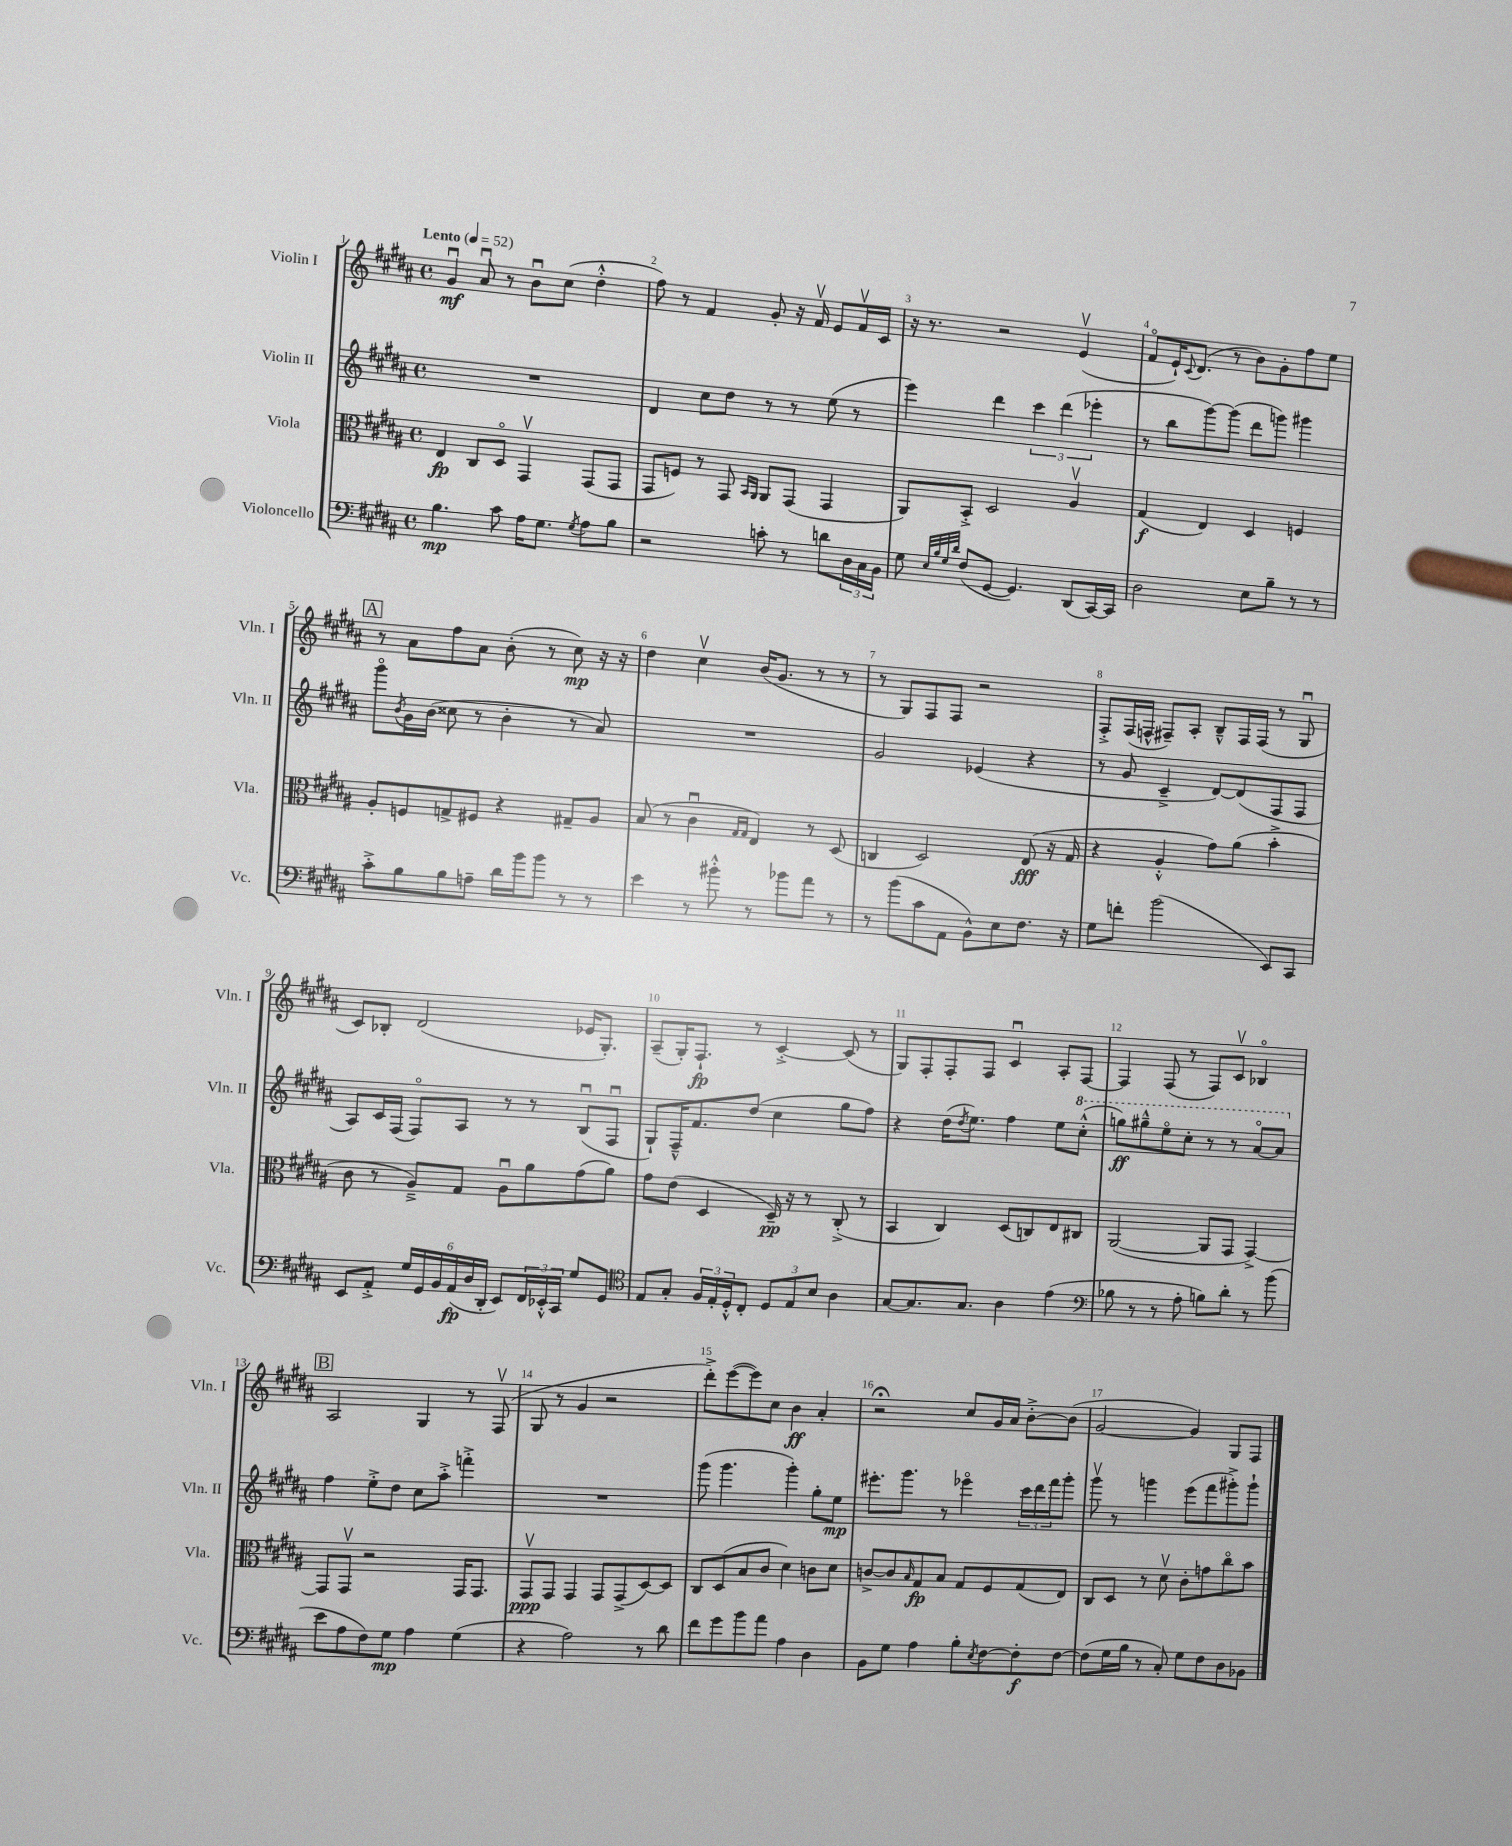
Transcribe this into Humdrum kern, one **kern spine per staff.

**kern	**dynam	**kern	**dynam	**kern	**dynam	**kern	**dynam
*part4	*part4	*part3	*part3	*part2	*part2	*part1	*part1
*staff4	*staff4	*staff3	*staff3	*staff2	*staff2	*staff1	*staff1
*I"Violoncello	*	*I"Viola	*	*I"Violin II	*	*I"Violin I	*
*I'Vc.	*	*I'Vla.	*	*I'Vln. II	*	*I'Vln. I	*
*clefF4	*	*clefC3	*	*clefG2	*	*clefG2	*
*k[f#c#g#d#a#]	*	*k[f#c#g#d#a#]	*	*k[f#c#g#d#a#]	*	*k[f#c#g#d#a#]	*
*M4/4	*	*M4/4	*	*M4/4	*	*M4/4	*
*met(c)	*	*met(c)	*	*met(c)	*	*met(c)	*
*MM52	*	*MM52	*	*MM52	*	*MM52	*
=1	=1	=1	=1	=1	=1	=1	=1
!	!	!	!	!	!	!LO:TX:a:B:t=Lento	!
4.B\	mp	4E/	fp	1r	.	4g#u/	mf
.	.	8C#/L	.	.	.	8a#u/	.
8c#\	.	8D#/J	.	.	.	8r	.
16A#\KL	.	4GG#v/	.	.	.	8bu\L	.
8.G#\J	.	.	.	.	.	.	.
.	.	.	.	.	.	(8cc#\J	.
8qG#/	.	.	.	.	.	.	.
8A#\L	.	(8GG#/L	.	.	.	4dd#'^^\	.
8B\J	.	8GG#/J	.	.	.	.	.
=2	=2	=2	=2	=2	=2	=2	=2
2r	.	8GG#/L	.	4d#/	.	8ff#\)	.
.	.	8Fn/J)	.	.	.	8r	.
.	.	8r	.	8cc#\L	.	4f#/	.
.	.	8GG#/	.	8dd#\J	.	.	.
.	.	16qqBB/LL	.	.	.	.	.
.	.	16qqAA#/JJ	.	.	.	.	.
8cn'\	.	8AA#/L	.	8r	.	8g#'/	.
8r	.	(8GG#/J	.	8r	.	16r	.
.	.	.	.	.	.	16f#v/	.
8dn\L	.	4GG#/	.	(8ee\	.	8e/L	.
24D#\L	.	.	.	8r	.	16f#v/L	.
24C#\	.	.	.	.	.	.	.
.	.	.	.	.	.	16c#/JJ	.
24BB\JJ	.	.	.	.	.	.	.
=3	=3	=3	=3	=3	=3	=3	=3
8G#\	.	8AA#/L)	.	4eee\)	.	16r	.
.	.	.	.	.	.	8.r	.
32qqE/LLL	.	.	.	.	.	.	.
32qqB/	.	.	.	.	.	.	.
32qqG#/	.	.	.	.	.	.	.
32qqd#/JJJ	.	.	.	.	.	.	.
(8F#/L	.	8BB'^/J	.	.	.	.	.
[8GG#/J	.	2D#/	.	4ddd#\	.	2r	.
4.GG#/])	.	.	.	.	.	.	.
.	.	.	.	6ccc#\	.	.	.
.	.	.	.	(6ddd#\	.	.	.
(8DD#/L	.	4A#v/	.	.	.	(4ev/	.
.	.	.	.	6eee-X'\	.	.	.
[16CC#/L)	.	.	.	.	.	.	.
16CC#/JJ]	.	.	.	.	.	.	.
=4	=4	=4	=4	=4	=4	=4	=4
2D#\	.	(4G#/	f	8r	.	8f#/L	.
.	.	.	.	8bb\L	.	16e`/K)	.
.	.	.	.	.	.	8qqc#/	.
.	.	.	.	.	.	(8.d#/J	.
.	.	4E/)	.	[8ggg#\)	.	.	.
.	.	.	.	(8ggg#\J]	.	8r	.
8E\L	.	4D#/	.	8ddd#\L	.	8b\L)	.
8B~\J	.	.	.	8gggn\J)	.	8g#'\	.
8r	.	4Fn/	.	4ggg#X\	.	8ff#\	.
8r	.	.	.	.	.	8ee\J	.
!!LO:LB:g=z
!!LO:REH:place=s1:t=A
=5	=5	=5	=5	=5	=5	=5	=5
8c#'^\L	.	8A#'/L	.	8ggg#\L	.	8r	.
.	.	.	.	8qb/	.	.	.
8B\	.	8Fn/	.	16g#\L	.	8a#\L	.
.	.	.	.	(16b\JJ	.	.	.
8B\	.	8Gn^/	.	8cc##X\	.	8ff#\	.
8An~\J	.	8F#X/J	.	8r	.	8a#\J	.
16d#\LL	.	4r	.	4b'\	.	(8b'\	.
16b\J	.	.	.	.	.	.	.
8b\J	.	.	.	.	.	8r	.
8r	.	8G#X~/L	.	8r	.	8cc#\)	mp
8r	.	8A#/J	.	8a#/)	.	16r	.
.	.	.	.	.	.	16r	.
=6	=6	=6	=6	=6	=6	=6	=6
4e\	.	(8B/	.	1r	.	4dd#\	.
.	.	8r	.	.	.	.	.
8r	.	4c#u\	.	.	.	4cc#v\	.
8b#X'^^\	.	.	.	.	.	.	.
.	.	16qqG#/LL	.	.	.	.	.
.	.	16qqG#/JJ	.	.	.	.	.
8r	.	4E/)	.	.	.	(16b/KL	.
.	.	.	.	.	.	8.g#/J	.
8b-X\L	.	.	.	.	.	.	.
8a#\J	.	8r	.	.	.	8r	.
8r	.	(8D#/	.	.	.	8r	.
=7	=7	=7	=7	=7	=7	=7	=7
8r	.	4Cn/	.	2g#/	.	8r	.
(8b\L	.	.	.	.	.	8G#/L)	.
8c#\	.	2D#/)	.	.	.	8F#/	.
8AA#\J	.	.	.	.	.	8F#/J	.
8BB^^\L)	.	.	.	(4e-X/	.	2r	.
8E\	.	.	.	.	.	.	.
8.F#\J	.	(8E/	fff	4r	.	.	.
.	.	16r	.	.	.	.	.
16r	.	16G#/	.	.	.	.	.
=8	=8	=8	=8	=8	=8	=8	=8
8G#\L	.	4r	.	8r	.	8F#'^/L	.
8fn'\J	.	.	.	8g#/	.	(16F#/L	.
.	.	.	.	.	.	16Fn^^/JJ	.
(2b\	.	4A#'^^/	.	4c#~^/	.	8F#X~/L)	.
.	.	.	.	.	.	8A#'/J	.
.	.	8g#\L)	.	[8d#/L)	.	8B~^^/L	.
.	.	(8a#\J	.	(8d#/]	.	16F#/L	.
.	.	.	.	.	.	(16F#/JJ	.
8EE/L)	.	4b'^\	.	8F#/	.	8r	.
8CC#/J	.	.	.	8F#/J	.	8G#u/	.
!!LO:LB:g=z
=9	=9	=9	=9	=9	=9	=9	=9
8EE/L	.	8c#\	.	8A#/L)	.	8c#/L)	.
8AA#'^/J	.	8r	.	16c#/L	.	8B-X'/J	.
.	.	.	.	(16F#/JJ	.	.	.
24G#/LL	.	8A#~^/L)	.	8F#/L)	.	(2d#/	.
24GG#/	.	.	.	.	.	.	.
24BB/	.	.	.	.	.	.	.
(24AA#/	fp	8G#/J	.	8A#/J	.	.	.
24D#/	.	.	.	.	.	.	.
24DD#'/JJ	.	.	.	.	.	.	.
8EE/L)	.	8A#u\L	.	8r	.	.	.
24FF#/L	.	8a#\	.	8r	.	.	.
24EE-X'^^/	.	.	.	.	.	.	.
24CC#/JJ	.	.	.	.	.	.	.
8G#/L	.	(8g#\	.	(8Bu/L	.	16e-X/KL	.
.	.	.	.	.	.	8.G#'/J)	.
8GG#/J	.	8a#\J)	.	8F#u/J	.	.	.
=10	=10	=10	=10	=10	=10	=10	=10
*clefC4	*	*	*	*	*	*	*
8E/L	.	8g#\L	.	8G#`/L)	.	(8A#~/L	.
8G#'/J	.	(8e\J	.	16F#~^^/K	.	16G#'/K)	.
.	.	.	.	8.f#/	.	8.F#`/J	fp
24F#/LL	.	4D#/	.	.	.	.	.
24E'/	.	.	.	.	.	.	.
24D#'^^/J	.	.	.	.	.	.	.
8C#'/J	.	.	.	(8dd#/J	.	8r	.
12D#/L	.	16D#~/)	pp	4cc#\	.	[4c#'^/	.
.	.	16r	.	.	.	.	.
12E/	.	.	.	.	.	.	.
.	.	8r	.	.	.	.	.
12B/J	.	.	.	.	.	.	.
4A#\	.	(8C#'^/	.	8gg#\L	.	(8c#/]	.
.	.	8r	.	8ff#\J)	.	8r	.
=11	=11	=11	=11	=11	=11	=11	=11
[8G#/L	.	4BB/	.	4r	.	8G#/L)	.
8.G#/]	.	.	.	.	.	8F#'/	.
.	.	4C#/)	.	(16dd#\KL	.	8F#'/	.
.	.	.	.	8qdd#/	.	.	.
8.G#/J	.	.	.	8.ee\J)	.	.	.
.	.	.	.	.	.	8F#/J	.
4A#\	.	(8D#/L	.	4ff#\	.	4c#u/	.
.	.	8Cn/)	.	.	.	.	.
(4e\	.	8E/	.	8ee\L	.	8A#'/L	.
*	*	*	*	*8va	*	*	*
.	.	8C#X/J	.	(8ccc#'^^\J	.	[8F#/J	.
=12	=12	=12	=12	=12	=12	=12	=12
*clefF4	*	*	*	*	*	*	*
8B-X\	.	([2AA#/	.	8gggn\L)	ff	4F#/]	.
8r	.	.	.	8ggg#X~^^\	.	.	.
8r	.	.	.	8eee\	.	(8F#/	.
8A#'\	.	.	.	8ccc#'\J	.	8r	.
8Bn\L)	.	8AA#/L]	.	8r	.	8F#/L)	.
8d#'\J	.	8GG#/J	.	8r	.	8c#v/J	.
8r	.	[4GG#^/)	.	[8aa#/L	.	4B-X/	.
(8b\	.	.	.	8aa#/J]	.	.	.
!!LO:LB:g=z
!!LO:REH:place=s1:t=B
=13	=13	=13	=13	=13	=13	=13	=13
*	*	*	*	*X8va	*	*	*
8e\L	.	8GG#/L]	.	4ff#\	.	2A#/	.
8A#\	.	8GG#v/J	.	.	.	.	.
8F#\)	.	2r	.	8ee'^\L	.	.	.
8G#\J	mp	.	.	8dd#\J	.	.	.
4A#\	.	.	.	8cc#\L	.	4G#/	.
.	.	.	.	8aa#'^\J	.	.	.
(4G#\	.	16GG#/KL	.	4fffn'^\	.	8r	.
.	.	8.GG#/J	.	.	.	.	.
.	.	.	.	.	.	(8F#v/	.
=14	=14	=14	=14	=14	=14	=14	=14
4r	.	8GG#v/L	ppp	1r	.	8G#/	.
.	.	8GG#/J	.	.	.	8r	.
2A#\)	.	4GG#/	.	.	.	4g#/	.
.	.	8GG#/L	.	.	.	2r	.
.	.	(8GG#^/	.	.	.	.	.
8r	.	[8D#/)	.	.	.	.	.
8d#\	.	8D#/J]	.	.	.	.	.
=15	=15	=15	=15	=15	=15	=15	=15
8f#\L	.	8C#/L	.	(8ggg#\	.	8ddd#'^\L)	.
8g#\	.	(8D#/	.	4.ggg#\	.	([8eee\	.
8b\	.	8B/	.	.	.	8eee\])	.
8a#\J	.	8c#/J	.	.	.	8cc#\J	.
4A#\	.	4d#\)	.	4ggg#'\)	.	4b\	ff
4D#\	.	8cn\L	.	8gg#'\L	.	4a#'/	.
.	.	8d#\J	.	8ee\J	mp	.	.
=16	=16	=16	=16	=16	=16	=16	=16
8BB\L	.	[8cn^/L	.	8.eee#X'\L	.	2r;<	.
8G#\J	.	8c/]	.	.	.	.	.
.	.	.	.	8.ggg#\J	.	.	.
.	.	16qqB/	.	.	.	.	.
4A#\	.	8G#/	fp	.	.	.	.
.	.	8B/J	.	8r	.	.	.
8B'\L	.	8G#/L	.	4eee-X\	.	8cc#/L	.
8qE/	.	.	.	.	.	.	.
[8F#\	.	8F#/	.	.	.	16g#/L	.
.	.	.	.	.	.	16a#/JJ	.
8F#'\]	f	(8G#/	.	24ccc#\LL	.	[8b'^\L	.
.	.	.	.	24ddd#\	.	.	.
.	.	.	.	24fff#\J	.	.	.
[8F#\J	.	8E/J)	.	8ggg#'\J	.	(8b\J]	.
=17	=17	=17	=17	=17	=17	=17	=17
(8F#\L]	.	8C#/L	.	8ggg#v\	.	[2g#/	.
16G#\L	.	8D#/J	.	8r	.	.	.
16B\JJ	.	.	.	.	.	.	.
8r	.	8r	.	4gggn\	.	.	.
8C#'/)	.	8d#v\	.	.	.	.	.
8G#\L	.	8c#'\L	.	(8eee\L	.	4g#/])	.
8F#\	.	8gn\	.	8fff#\	.	.	.
8D#\	.	8cc#\	.	8ggg#X'^\)	.	8G#/L	.
8BB-X\J	.	8b\J	.	8ggg#`\J	.	8F#/J	.
==	==	==	==	==	==	==	==
*-	*-	*-	*-	*-	*-	*-	*-
